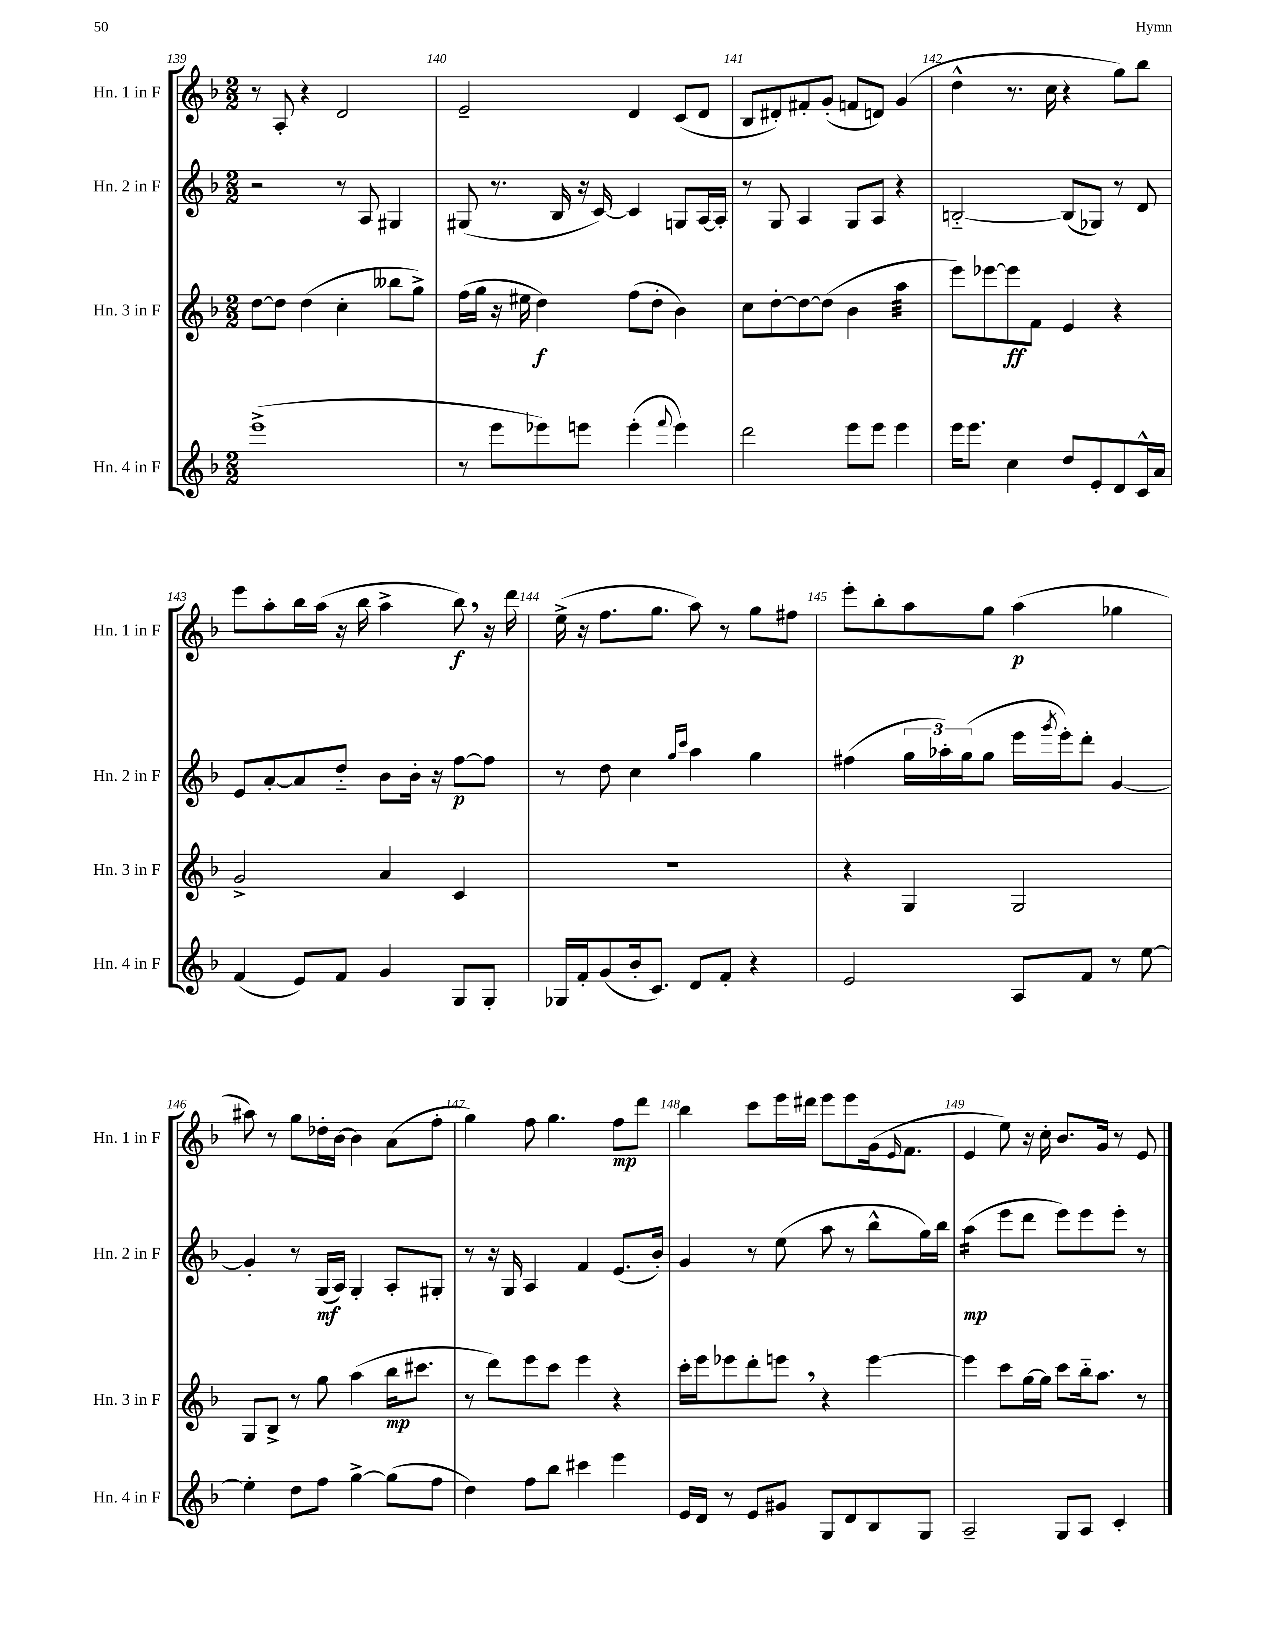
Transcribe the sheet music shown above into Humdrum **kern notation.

**kern	**kern	**kern	**kern
*staff4	*staff3	*staff2	*staff1
*clefG2	*clefG2	*clefG2	*clefG2
*k[b-]	*k[b-]	*k[b-]	*k[b-]
*M2/2	*M2/2	*M2/2	*M2/2
(1eee^	[8dd	2r	8r
.	8dd]	.	8A'
.	(4dd	.	4r
.	4cc'	8r	2d
.	.	8A	.
.	8bb--	4G#	.
.	8gg^)	.	.
=	=	=	=
8r	(16ff	(8G#	2e~
.	16gg	.	.
8eee	16r	8.r	.
.	16ee#	.	.
8eee-)	4dd)	.	.
.	.	16B-	.
8eee	.	16r	.
.	.	[16c)	.
(4eee'	(8ff	4c]	4d
.	8dd'	.	.
8qqfff	.	.	.
4eee)	4b-)	8G	(8c
.	.	[16A	8d
.	.	16A']	.
=	=	=	=
2ddd	8cc	8r	8B-
.	[8dd'	8G	8d#')
.	8dd_	4A	8f#'
.	(8dd]	.	(8g'
8eee	4b-	8G	8f
8eee	.	8A	8d)
4eee	4aa	4r	(4g
=	=	=	=
16eee	8eee)	[2B'~	4dd^^
8.eee	.	.	.
.	[8eee-	.	.
4cc	8eee-]	.	8.r
.	8f	.	.
.	.	.	16cc
8dd	4e	(8B]	4r
8e'	.	8G-)	.
8d	4r	8r	8gg)
16c^^	.	8d	8bb-
16a	.	.	.
=	=	=	=
(4f	2g^	8e	8eee
.	.	[8a'	8aa'
8e)	.	8a]	16bb-
.	.	.	(16aa
8f	.	8dd'~	16r
.	.	.	16bb-
4g	4a	8b-	4aa^
.	.	16b-'	.
.	.	16r	.
8G	4c	[8ff	8bb-)
8G'	.	8ff]	16r
.	.	.	16ddd
=	=	=	=
16G-	1r	8r	(16ee^
16f'	.	.	16r
(8g	.	8dd	8.ff
16b-'	.	4cc	.
8.c)	.	.	8.gg
.	.	16qqgg	.
.	.	16qqccc	.
8d	.	4aa	8aa)
8f'	.	.	8r
4r	.	4gg	8gg
.	.	.	8ff#
=	=	=	=
2e	4r	(4ff#	8eee'
.	.	.	8bb-'
.	4G	24gg	8aa
.	.	24aa-')	.
.	.	(24gg	.
.	.	8gg	8gg
8A	2G	16eee	(4aa
.	.	8qggg	.
.	.	16eee')	.
8f	.	8ddd'	.
8r	.	[4g	4gg-
[8ee	.	.	.
=	=	=	=
4ee']	8G	4g']	8aa#)
.	8B-^	.	8r
8dd	8r	8r	8gg
8ff	8gg	(16G	16dd-'
.	.	16A)	[16b-
[4gg^	(4aa	4G'	4b-]
(8gg]	16bb-	8A'	(8a
.	8.ccc#	.	.
8ff	.	8G#'	8ff'
=	=	=	=
4dd)	8r	8r	4gg)
.	8ddd)	16r	.
.	.	16G	.
8ff	8eee	4A	8ff
8bb-	8ccc	.	4.gg
4ccc#	4eee	4f	.
4eee	4r	(8.e	8ff
.	.	.	8ddd
.	.	16b-')	.
=	=	=	=
16e	16ccc'	4g	4bb-
16d	16eee	.	.
8r	8eee-	.	.
8e	8ddd'	8r	8ccc
8g#	8eee	(8ee	16eee
.	.	.	16ddd#
8G	4r	8aa	8eee
8d	.	8r	8eee
8B-	[4eee	8bb-^^	(16g
.	.	.	16qqe
.	.	.	8.f
8G	.	16gg)	.
.	.	16bb-	.
=	=	=	=
2A~	4eee]	(4aa	4e
.	8ccc	8eee	8ee)
.	[16gg	8ddd	16r
.	16gg]	.	16cc'
8G	8ccc	8eee)	8.b-
8A	16bb-'~	8eee	.
.	8.aa	.	16g
4c'	.	8eee'	8r
.	8r	8r	8e
==	==	==	==
*-	*-	*-	*-
